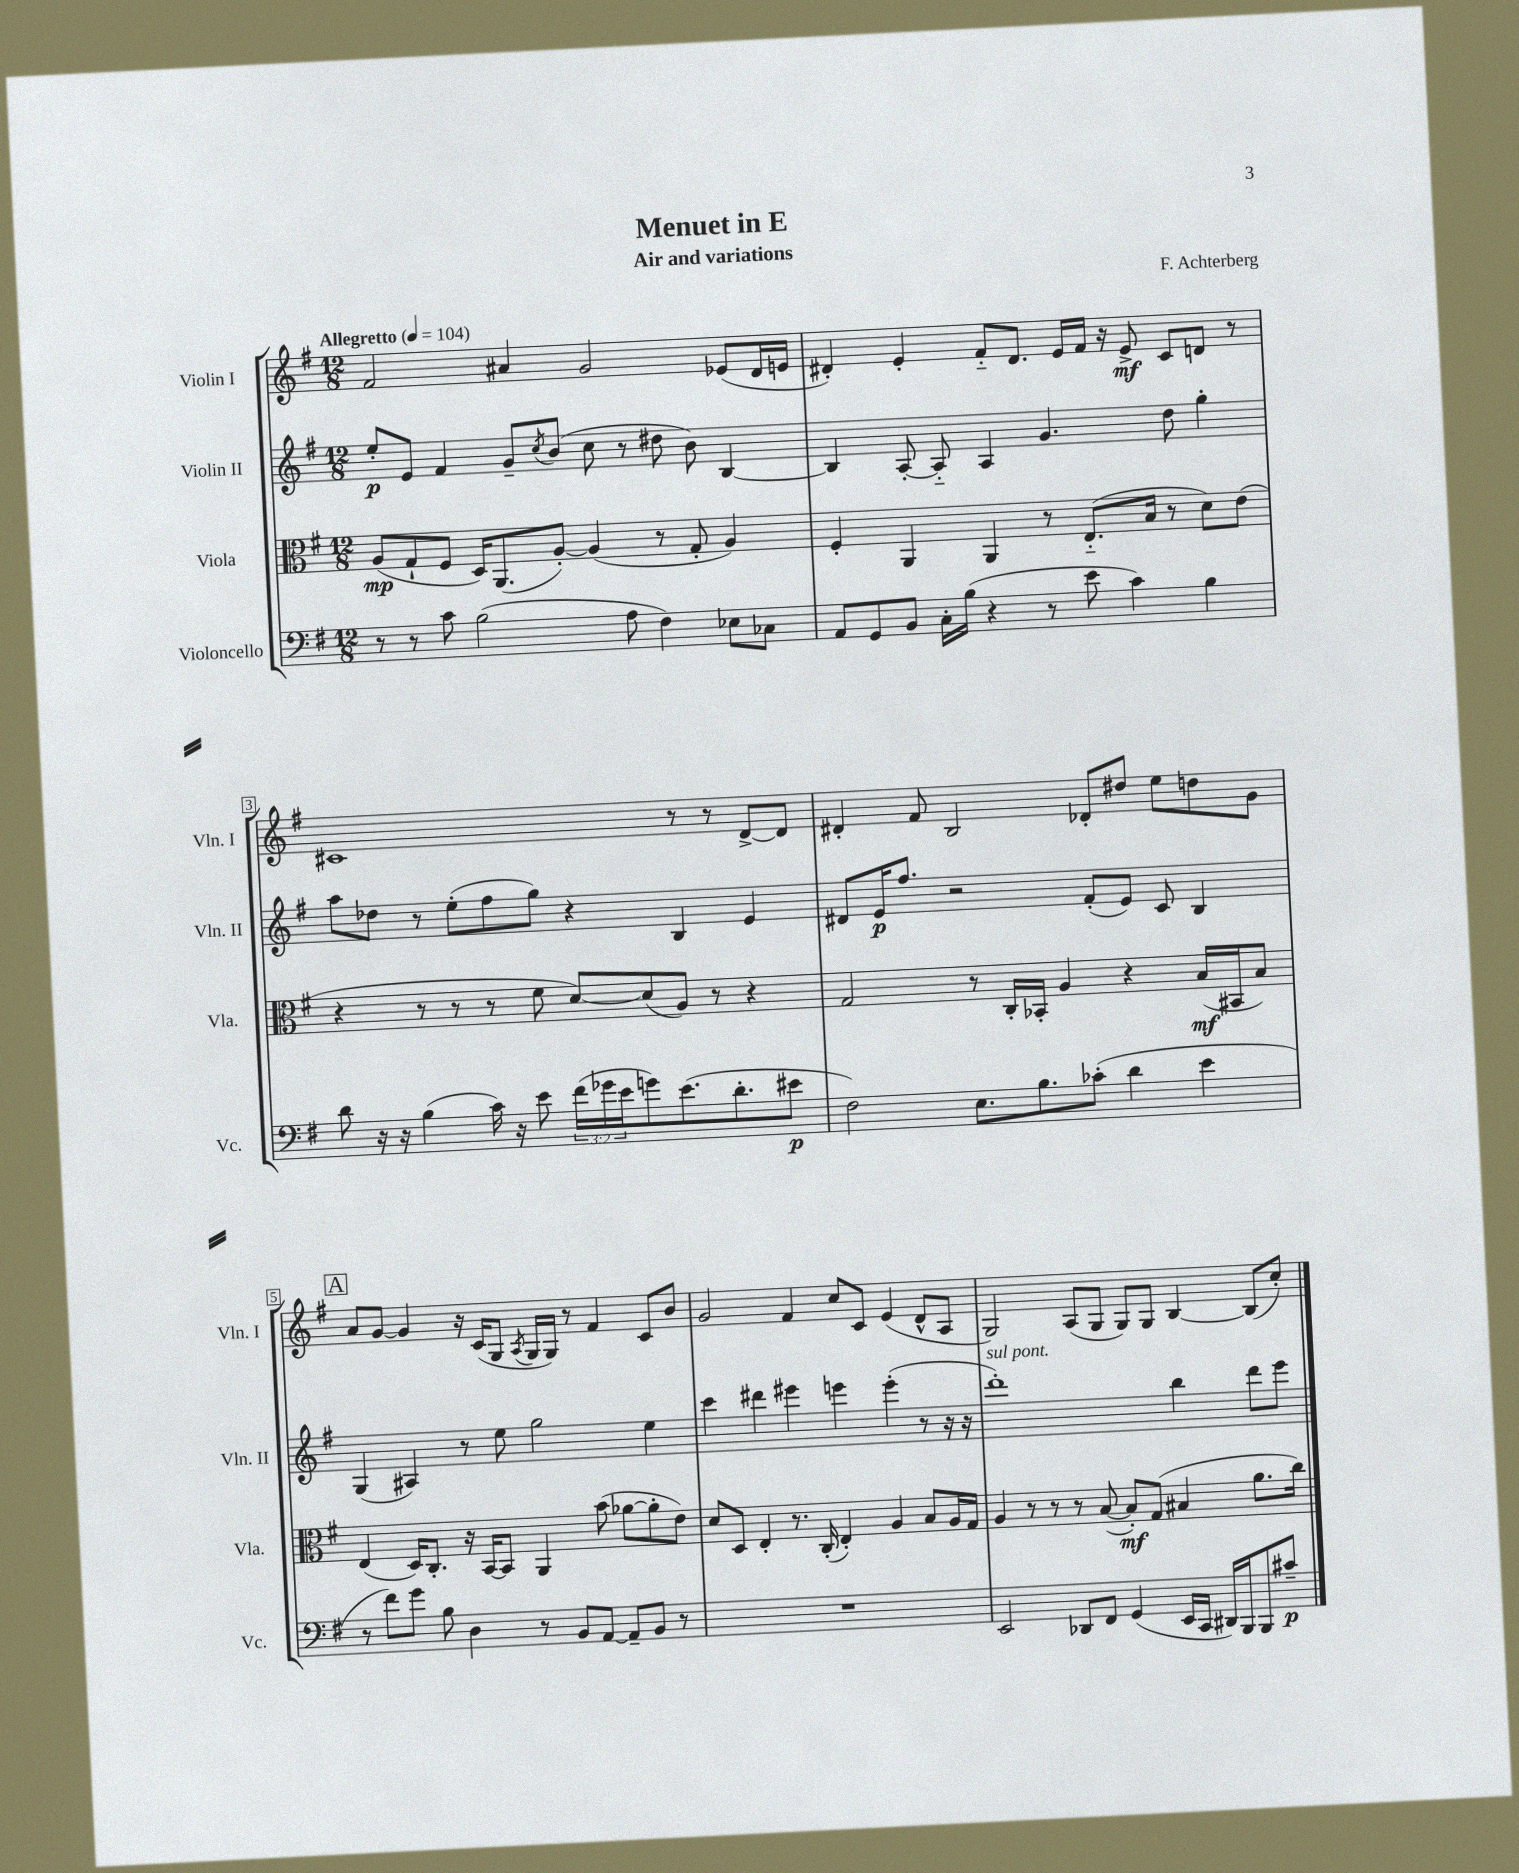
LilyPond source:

\header { title = "Menuet in E" composer = "F. Achterberg" subtitle = "Air and variations" }
<<
\new StaffGroup <<
\new Staff = "s0" \with { instrumentName = "Violin I" shortInstrumentName = "Vln. I" } {
    \clef treble \key g \major \numericTimeSignature \time 12/8 \tempo "Allegretto" 4 = 104
    fis'2 ais'4 g'2 ees'8( d'16 e'16 |
    dis'4-.) e'4-. fis'8-_ dis'8. e'16 fis'16 r16 e'8->\mf c'8 d'8 r8 |
    cis'1 r8 r8 d'8~-> d'8 |
    dis'4-. fis'8 b2 des'8-. dis''8 e''8 d''8 g'8 |
    \mark \markup { \box "A" } a'8 g'8~ g'4 r16 c'16( g8 \acciaccatura { a8 } g16 g16) r8 fis'4 c'8 b'8 |
    g'2 fis'4 c''8 c'8 e'4( d'8-^ a8 |
    g2) a8( g8 g8) g8 b4~ b8( c''8-.) \bar "|." |
}
\new Staff = "s1" \with { instrumentName = "Violin II" shortInstrumentName = "Vln. II" } {
    \clef treble \key g \major \numericTimeSignature \time 12/8
    e''8-.\p e'8 fis'4 g'8-- \acciaccatura { c''8 } b'8( c''8 r8 dis''8 b'8) b4~ |
    b4 a8~-. a8-_ a4 g'4. d''8 g''4-. |
    a''8 des''8 r8 e''8-.( fis''8 g''8) r4 b4 e'4 |
    dis'8 e'16\p fis''8. r2 fis'8-.( e'8) c'8 b4 |
    \mark \markup { \box "A" } g4( ais4) r8 e''8 g''2 e''4 |
    c'''4 dis'''4 eis'''4 e'''4 e'''4-.( r8 r16 r16 |
    d'''1-.^\markup { \italic "sul pont." }) b''4 d'''8 e'''8 \bar "|." |
}
\new Staff = "s2" \with { instrumentName = "Viola" shortInstrumentName = "Vla." } {
    \clef alto \key g \major \numericTimeSignature \time 12/8
    a8\mp( g8-! fis8 d16) a,8.( a8~-.) a4( r8 g8-. a4) |
    fis4-. a,4 a,4 r8 e8.-_( b16 r8 d'8) e'8( |
    r4 r8 r8 r8 fis'8 d'8~) d'8( a8) r8 r4 |
    g2 r8 c16-. bes,16-. a4 r4 b16\mf( bis,16 b8) |
    \mark \markup { \box "A" } e4( d16) c8.-. r16 b,16~ b,8 a,4 b'8( aes'8~ aes'8-. e'8) |
    d'8 d8 e4-. r8. c16-.( e4-.) a4 b8 a16 g16 |
    a4 r8 r8 r8 b8~( b8-.\mf) g8( bis4 a'8. c''16) \bar "|." |
}
\new Staff = "s3" \with { instrumentName = "Violoncello" shortInstrumentName = "Vc." } {
    \clef bass \key g \major \numericTimeSignature \time 12/8 \override Staff.TupletNumber.text = #tuplet-number::calc-fraction-text
    r8 r8 c'8 b2( a8 fis4) ees8 ces8 |
    a,8 g,8 b,8 c16-. b16( r4 r8 e'8 c'4) b4 |
    d'8 r16 r16 b4( c'16) r16 e'8 \tuplet 3/2 { fis'16( ges'16 e'16 } g'8) e'8.( d'8.-. eis'8\p |
    fis2) e8. b8. ces'8-.( d'4 e'4 |
    \mark \markup { \box "A" } r8 fis'8) g'8 b8 d4 r8 b,8 a,8~ a,8-- b,8 r8 |
    R1. |
    e,2 des,8 fis,8 g,4( e,16 c,16 dis,16) b,,16 b,,8 cis'8--\p \bar "|." |
}
>>
>>
\layout { \context { \Score \override BarNumber.stencil = #(make-stencil-boxer 0.1 0.3 ly:text-interface::print) } }
